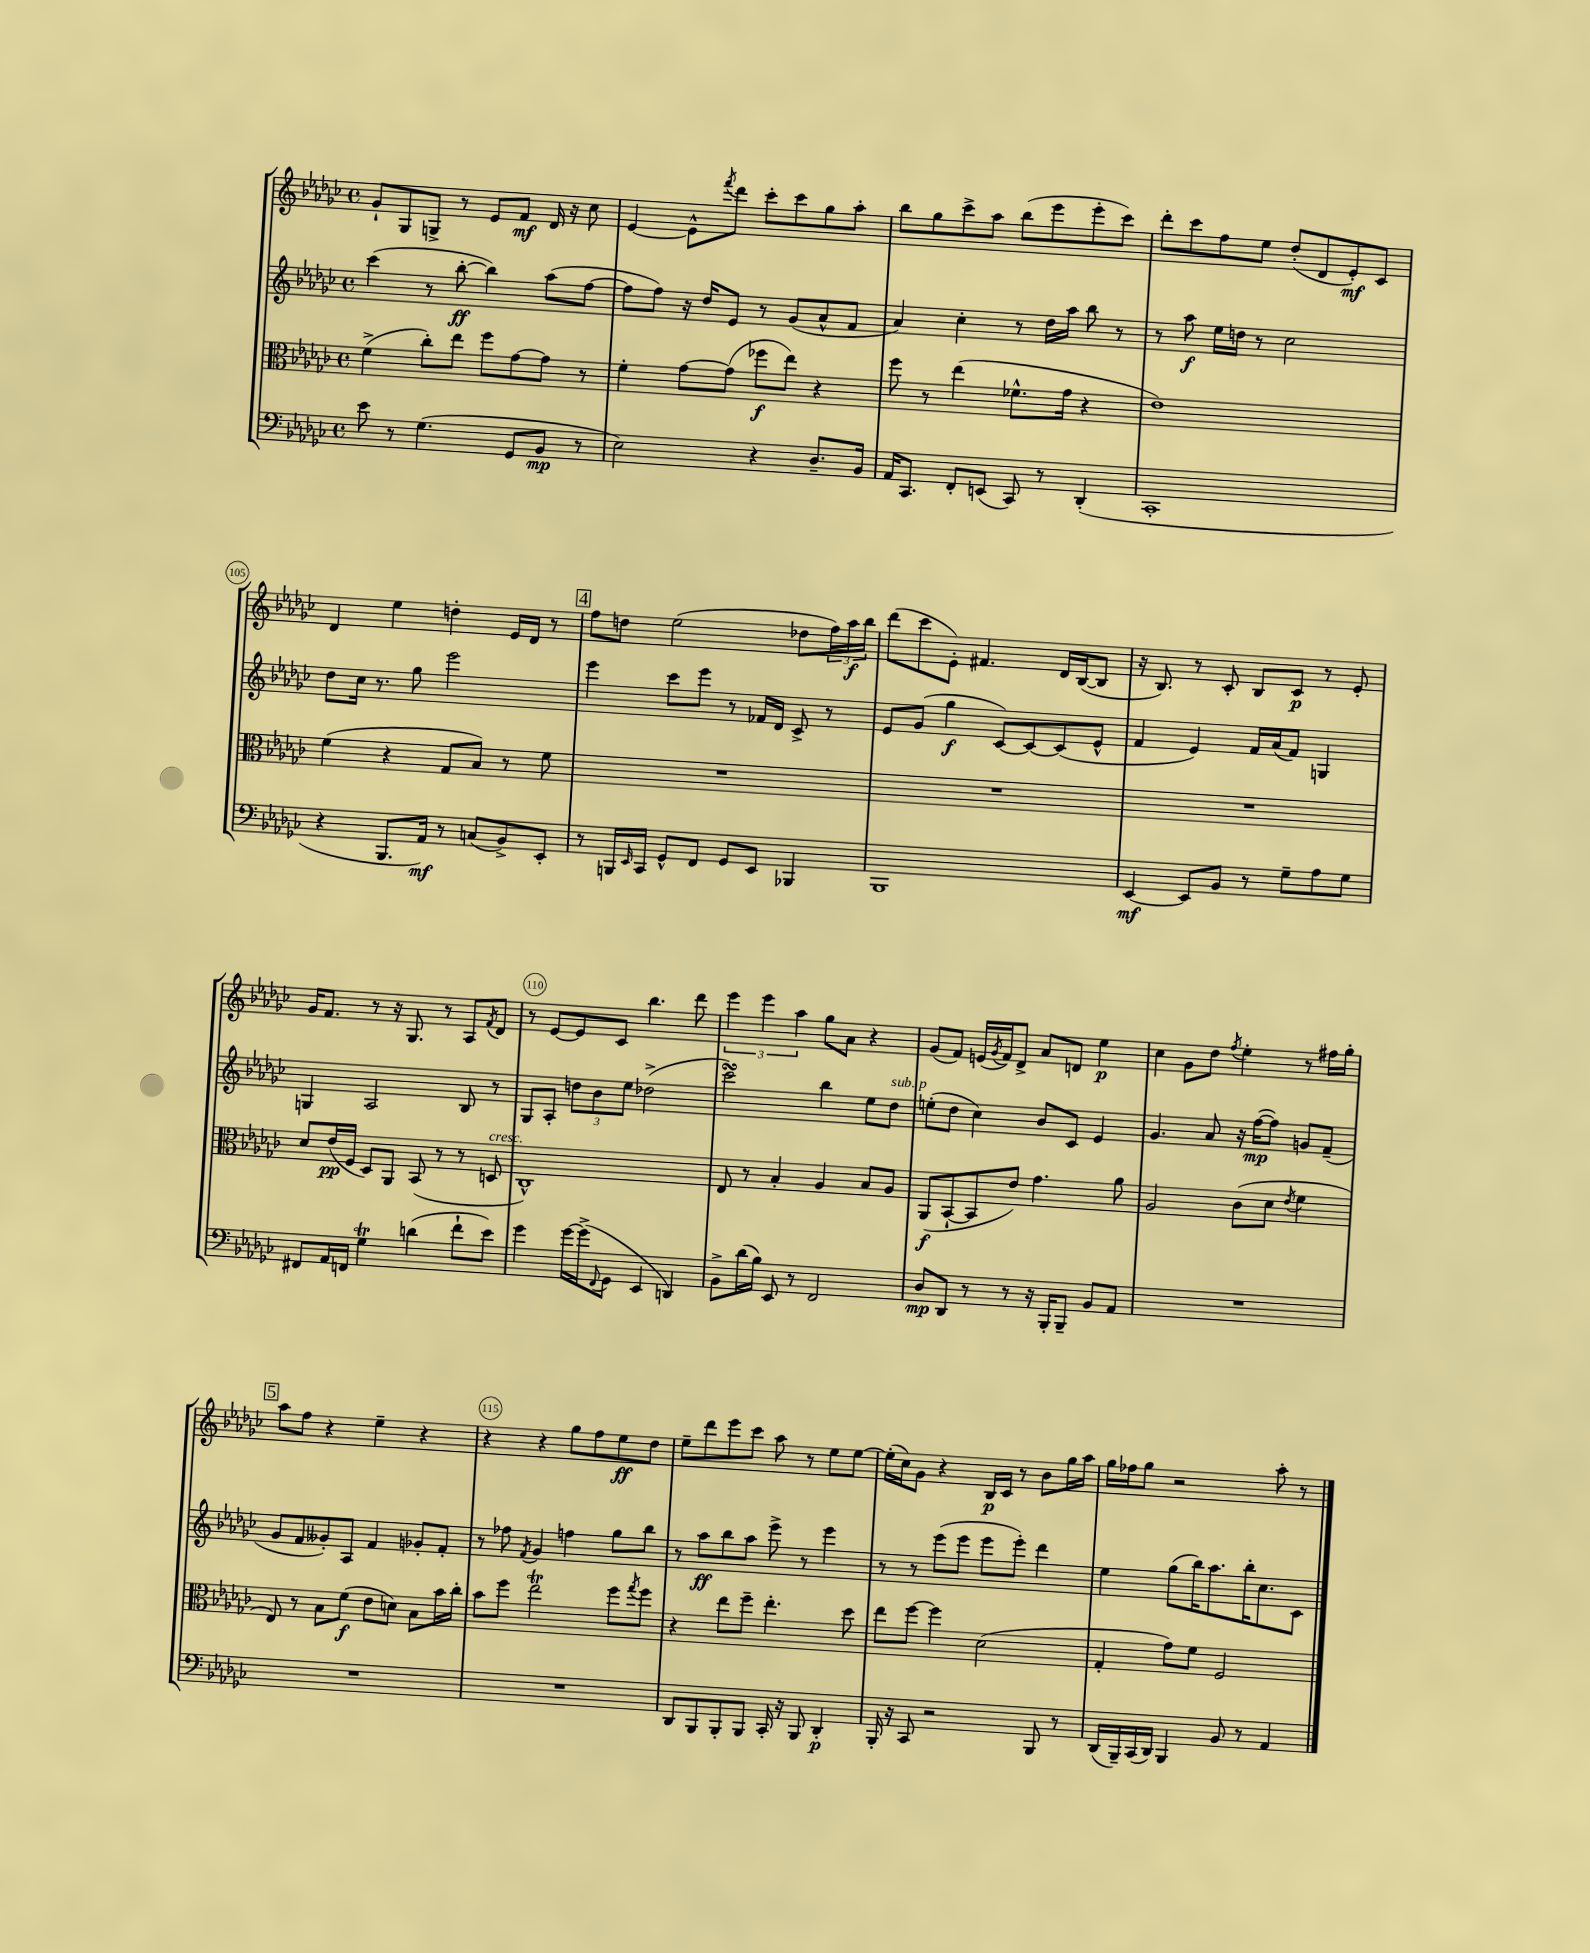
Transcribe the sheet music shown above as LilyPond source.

<<
\new StaffGroup <<
\new Staff = "s0" {
    \clef treble \key ges \major \defaultTimeSignature \time 4/4
    ges'8-! ges8 g8-> r8 ees'8 f'8\mf des'16 r16 ces''8 |
    ees'4~ ees'8-^ \acciaccatura { f'''8 } des'''8 ces'''8-. ces'''8 ges''8 aes''8-. |
    bes''8 ges''8 ces'''8-> aes''8 bes''8( ees'''8 ees'''8-. ces'''8) |
    des'''8-. ces'''8 f''8 ees''8 des''8-.( des'8 ees'8-.\mf) ces'8 |
    des'4 ees''4 d''4-. ees'16 des'16 r8 |
    \mark \markup { \box "4" } f''8 d''8 ees''2( des''8 \tuplet 3/2 { f''16) aes''16\f bes''16 } |
    des'''8( ces'''8 ees'8-.) fis'4. des'16 bes16~( bes8 |
    r16 bes8.) r8 ces'8-. bes8 ces'8\p r8 ees'8-. |
    ges'16 f'8. r8 r16 ges8. r8 aes8 \acciaccatura { f'8 } des'8 |
    r8 ees'8~ ees'8 ces'8 bes''4. des'''8 |
    \tuplet 3/2 { ees'''4 ees'''4 aes''4 } ges''8 aes'8 r4 |
    ges'8( f'8) e'16( \acciaccatura { ges'8 } f'16) des'8-> aes'8 d'8 ees''4\p |
    ces''4 ges'8 des''8 \acciaccatura { f''8 } ees''4-. r8 fis''16 ges''16-. |
    \mark \markup { \box "5" } aes''8 f''8 r4 ees''4-- r4 |
    r4 r4 ges''8 f''8 ees''8\ff des''8 |
    ees''8-- des'''8 ees'''8 ces'''8 aes''8 r8 ees''8 ees''8~ |
    ees''16-.( ces''16) ges'8 r4 bes16\p ces'16 r8 bes'8 ges''16 aes''16 |
    ges''16 fes''16 ges''8 r2 aes''8-. r8 \bar "|." |
}
\new Staff = "s1" {
    \clef treble \key ges \major \defaultTimeSignature \time 4/4
    ces'''4( r8 bes''8~-.\ff bes''4) aes''8( f''8~ |
    f''8 f''8) r16 des''16 ees'8 r8 ges'8( aes'8-^ f'8 |
    aes'4) ces''4-. r8 des''16 aes''16 bes''8 r8 |
    r8 aes''8\f ees''16 d''16 r8 ces''2 |
    des''8 ces''16 r8. ges''8 ees'''2 |
    \mark \markup { \box "4" } ees'''4 ces'''8 ees'''8 r8 fes'16 des'16 ces'8-> r8 |
    ees'8 ges'8( ges''4\f ces'8~) ces'8~ ces'8( ees'8-^ |
    f'4 ees'4) f'16 aes'16( f'8) g4 |
    g4 aes2 bes8 r8 |
    ges8 aes8-. \tuplet 3/2 { d''8 bes'8 ees''8 } des''2->( |
    ces'''2\turn) bes''4 ees''8 des''8^\markup { \italic "sub. p" } |
    e''8-.( des''8 ces''4) bes'8 ces'8 ees'4 |
    ges'4. aes'8 r16 f''16~\mp( f''8) g'8 f'8--( |
    \mark \markup { \box "5" } ges'8 f'8 geses'8-.) aes8 f'4 ges'8-. f'8-. |
    r8 fes''8 \acciaccatura { f'8 } ges'4 f''4 ges''8 bes''8 |
    r8 aes''8\ff bes''8 aes''8 ees'''8-> r8 ees'''4 |
    r8 r8 ees'''8( ees'''8 ees'''8 ees'''8-.) des'''4 |
    ees''4 ges''8( bes''16) aes''8. bes''16-. ces''8. ces'8 \bar "|." |
}
\new Staff = "s2" {
    \clef alto \key ges \major \defaultTimeSignature \time 4/4
    f'4->( ces''8-.) ees''8 f''8 ges'8~ ges'8 r8 |
    f'4-. ges'8~ ges'8( fes''8\f ees''8) r4 |
    f''8 r8 ees''4( fes'8.-^ ges'16 r4 |
    ees'1) |
    f'4( r4 ges8 bes8) r8 f'8 |
    \mark \markup { \box "4" } R1 |
    R1 |
    R1 |
    des'8 ees'16\pp( f16 des8) aes,8 bes,8( r8 r8 d8^\markup { \italic "cresc." } |
    ces1-^) |
    ees8 r8 bes4-. aes4 bes8 aes8 |
    aes,8\f( bes,8~-! bes,8 ees'8) ges'4. aes'8 |
    aes2 ces'8( des'8 \acciaccatura { ees'8 } f'4 |
    \mark \markup { \box "5" } ees8) r8 bes8 f'8\f( ees'8 d'8) bes8 bes'16 ces''16-. |
    bes'8 f''8 ees''2\trill f''8 \acciaccatura { ges''8 } f''8 |
    r4 ees''8 f''8-- ees''4.-. des''8 |
    ees''8 f''8~ f''4 des'2( |
    ges4-. ges'8) f'8 f2 \bar "|." |
}
\new Staff = "s3" {
    \clef bass \key ges \major \defaultTimeSignature \time 4/4
    ees'8 r8 ges4.( ges,8 bes,8\mp r8 |
    ees2) r4 des8.-- bes,16 |
    aes,16 ces,8. f,8-. e,8( ces,8) r8 des,4-.( |
    ces,1-. |
    r4 bes,,8. aes,16\mf) r8 c8( bes,8->) ees,8-. |
    \mark \markup { \box "4" } r8 b,,16 \grace { ees,16 } ces,16 ges,8-^ f,8 ges,8 ees,8 bes,,4 |
    bes,,1 |
    ees,4~\mf ees,8 bes,8 r8 ges8-- aes8 ges8 |
    fis,8 aes,16 f,16 ges4\trill d'4( f'8-! ees'8) |
    ges'4 ges'16~ ges'16->( \appoggiatura { f,8 } ges,8 ees,4 d,4) |
    bes,8-> des'16( bes16) ees,8 r8 f,2 |
    des8\mp des,8 r8 r8 r16 bes,,16-. bes,,8-- bes,8 aes,8 |
    R1 |
    \mark \markup { \box "5" } R1 |
    R1 |
    des,8 bes,,8 bes,,8-. bes,,8 ces,16-. r16 bes,,8 des,4-.\p |
    bes,,16-. r16 ces,8 r2 bes,,8 r8 |
    des,16( bes,,16--) ces,16( des,16) bes,,4 bes,8 r8 aes,4 \bar "|." |
}
>>
>>
\layout { \context { \Score currentBarNumber = #101 \override BarNumber.break-visibility = ##(#f #t #t) barNumberVisibility = #(every-nth-bar-number-visible 5) \override BarNumber.stencil = #(make-stencil-circler 0.1 0.3 ly:text-interface::print) } }
